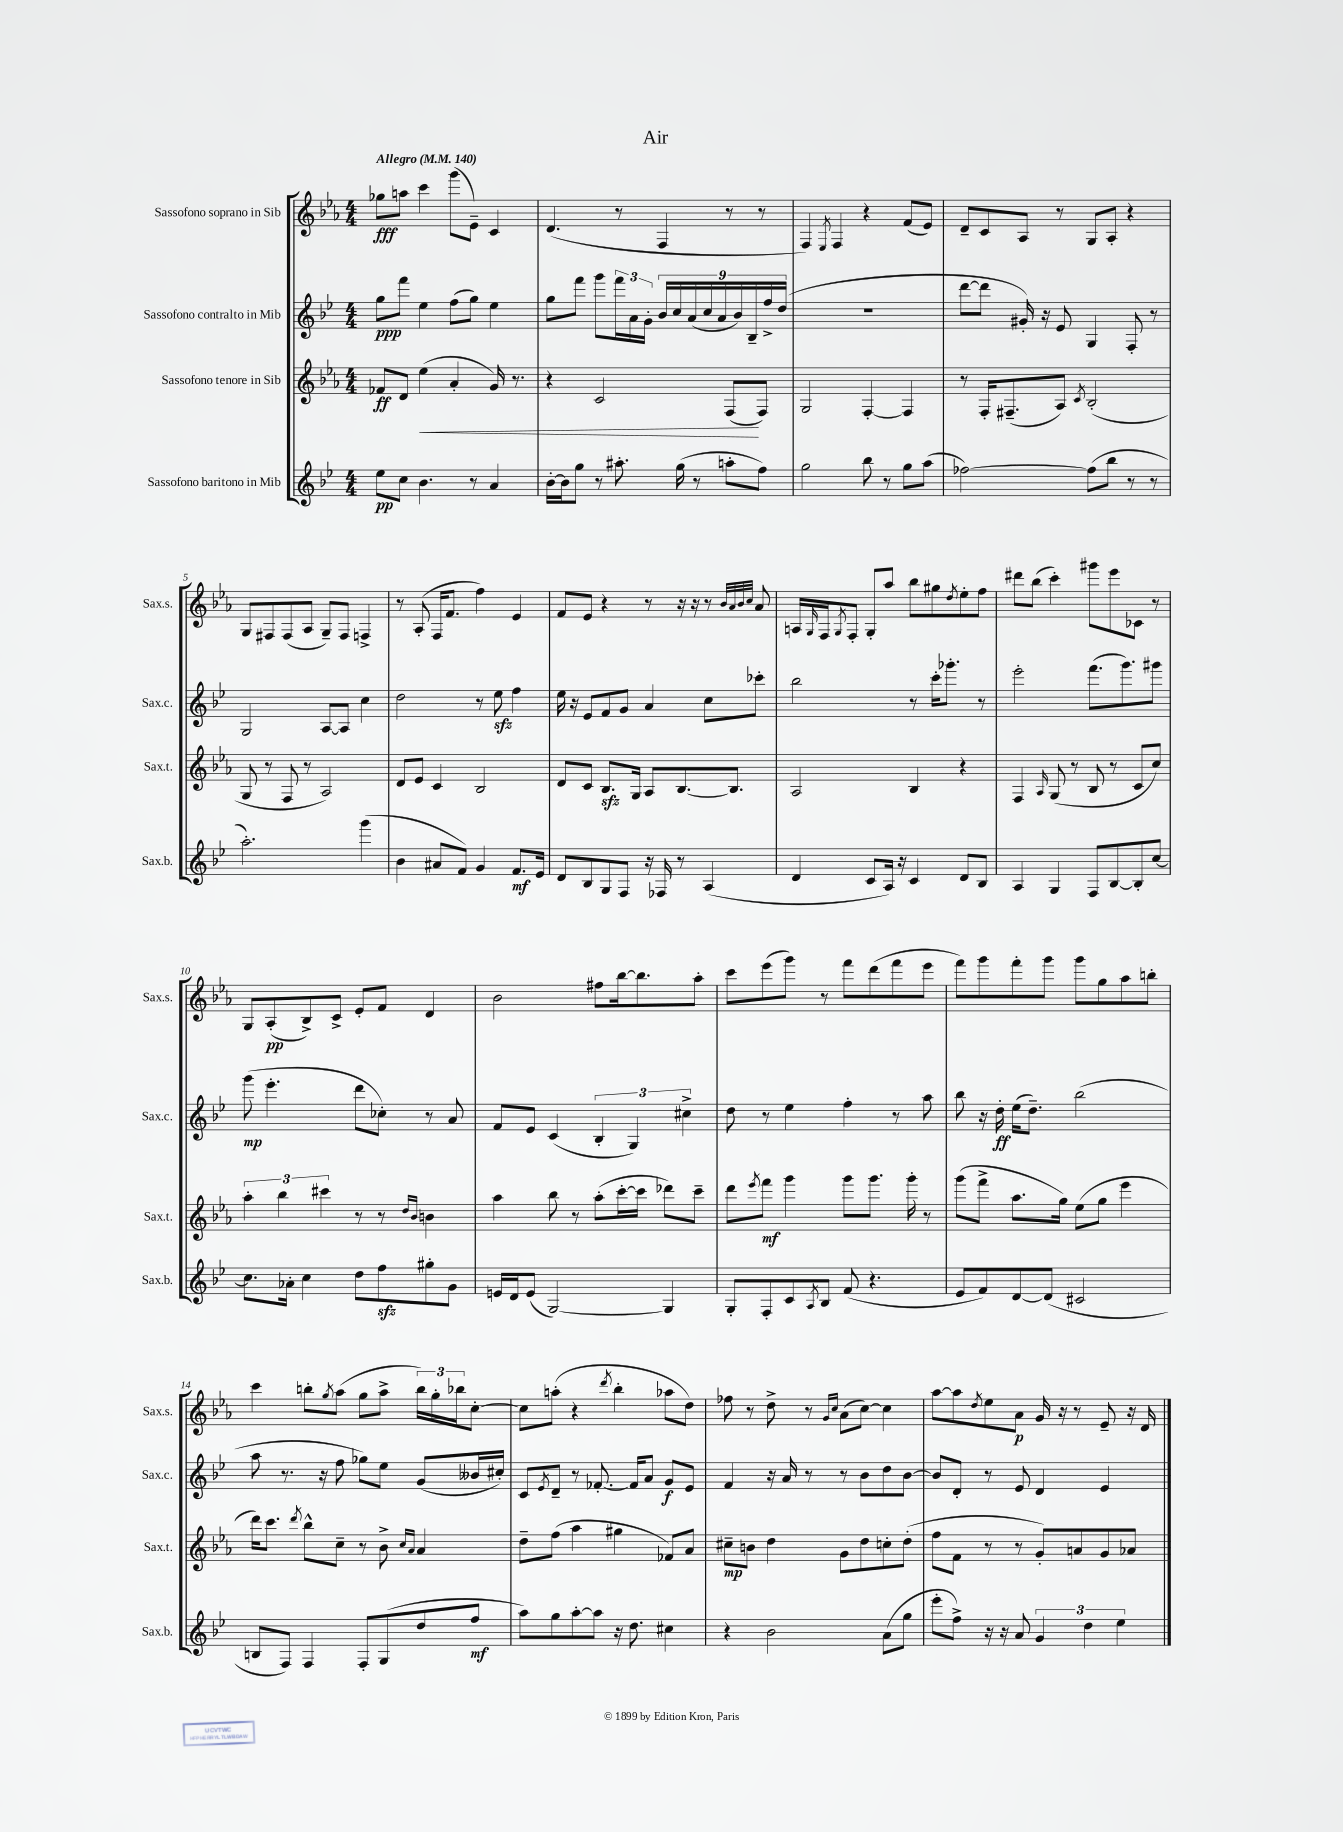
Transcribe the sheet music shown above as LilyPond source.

\header { title = "Air" }
<<
\new StaffGroup <<
\new Staff = "s0" \with { instrumentName = "Sassofono soprano in Sib" shortInstrumentName = "Sax.s." } {
    \clef treble \key ees \major \numericTimeSignature \time 4/4 \tempo "Allegro" 4 = 140
    ges''8\fff a''8 c'''4 g'''8( ees'8--) c'4 |
    d'4.( r8 f4 r8 r8 |
    f4) \acciaccatura { ees8 } f4 r4 f'8( ees'8) |
    d'8-- c'8 aes8 r8 g8 aes8-. r4 |
    g8 fis8 fis8( aes8 g8--) fis8 f4-> |
    r8 aes8-.( f16 f'8. f''4) ees'4 |
    f'8 ees'8 r4 r8 r16 r16 r8 \grace { bes'32 aes'32 bes'32 c''32 } aes'8 |
    a16 \grace { g16 } f16 \acciaccatura { g8 } f8-. g8-. aes''8 bes''8 gis''8 \acciaccatura { d''8 } ees''8-. f''8 |
    dis'''8 bes''8( c'''4-.) gis'''8 ees'''8 ces'8 r8 |
    g8 aes8-.\pp( bes8->) c'8-> ees'8-. f'8 d'4 |
    bes'2 fis''8 bes''16~ bes''8. aes''8-. |
    c'''8 ees'''8( g'''8) r8 f'''8 d'''8( f'''8 ees'''8 |
    f'''8) g'''8 f'''8-. g'''8 g'''8 g''8 aes''8 b''8-. |
    c'''4 b''8-. \acciaccatura { g''8 } aes''8( g''8 aes''8-> \tuplet 3/2 { b''16) g''16-. bes''16 } c''8~-. |
    c''8 a''8-.( r4 \acciaccatura { d'''8 } bes''4-. aes''8 d''8) |
    fes''8 r8 d''8-> r8 \grace { g'16 c''16 } aes'8( c''8~) c''4 |
    aes''8~ aes''8 \acciaccatura { d''8 } ees''8 aes'8\p g'16 r16 r8 ees'8-- r16 d'16 \bar "|." |
}
\new Staff = "s1" \with { instrumentName = "Sassofono contralto in Mib" shortInstrumentName = "Sax.c." } {
    \clef treble \key bes \major \numericTimeSignature \time 4/4
    g''8\ppp f'''8 ees''4 f''8( g''8) ees''4 |
    g''8 f'''8 g'''8 \tuplet 3/2 { f'''16 a'16 g'16-. } \tuplet 9/8 { bes'16 c''16 a'16( c''16 a'16 bes'16) bes16-- f''16-> d''16( } |
    R1 |
    d'''8~ d'''8 gis'16-.) r16 ees'8 g4 f8-. r8 |
    g2 a8~ a8 c''4 |
    d''2 r8 ees''8\sfz f''4 |
    ees''16 r16 ees'8 f'8 g'8 a'4 c''8 ces'''8-. |
    bes''2 r8 c'''16-. ges'''8.-. r8 |
    ees'''2-. f'''8.( g'''8.) gis'''8 |
    g'''8\mp( ees'''4.-. d'''8 ces''8-.) r8 a'8 |
    f'8 ees'8 c'4( \tuplet 3/2 { bes4-. g4) cis''4-> } |
    d''8 r8 ees''4 f''4-. r8 a''8 |
    bes''8 r16 d''16-.\ff ees''16( d''8.--) bes''2( |
    a''8 r8. r16 f''8 ges''8) ees''8 g'8( beses'16 cis''16-.) |
    c'8 \acciaccatura { ees'8 } d'8-- r8 fes'8.~-. fes'16 a'8 g'8\f ees'8 |
    f'4 r16 a'16 r8 r8 bes'8 d''8 bes'8~ |
    bes'8 d'8-. r8 ees'8 d'4 ees'4 \bar "|." |
}
\new Staff = "s2" \with { instrumentName = "Sassofono tenore in Sib" shortInstrumentName = "Sax.t." } {
    \clef treble \key ees \major \numericTimeSignature \time 4/4
    fes'8\ff d'8 ees''4\<( aes'4-. g'16) r8. |
    r4 c'2 f8\!( f8) |
    g2 f4~-. f4 |
    r8 f16-. fis8.--( aes8) \acciaccatura { c'8 } bes2-.( |
    g8 r8 f8 r8 aes2) |
    d'8 ees'8 c'4 bes2 |
    d'8 c'8 bes8.\sfz g16 aes8 bes8.~ bes8. |
    aes2 bes4 r4 |
    f4 \grace { aes16 } g8( r8 bes8 r8 c'8 c''8) |
    \tuplet 3/2 { aes''4-. bes''4 cis'''4 } r8 r8 \grace { d''16 bes'16 } b'4 |
    aes''4 bes''8 r8 aes''8-.( c'''16~-. c'''16 des'''8) c'''8-- |
    d'''8 \acciaccatura { ees'''8 } f'''8\mf g'''4 g'''8 g'''8. g'''16-. r8 |
    g'''8( f'''8-> aes''8. g''16) ees''8( g''8 ees'''4 |
    d'''16) c'''8. \acciaccatura { d'''8 } bes''8-^ c''8-- r8 bes'8-> \grace { c''16 aes'16 } aes'4 |
    d''8-- f''8( aes''4 gis''4 fes'8) aes'8 |
    cis''8--\mp b'8 d''4 g'8 d''8 c''8-. d''8-.( |
    f''8 f'8 r8 r8 g'8-.) a'8 g'8 aes'8 \bar "|." |
}
\new Staff = "s3" \with { instrumentName = "Sassofono baritono in Mib" shortInstrumentName = "Sax.b." } {
    \clef treble \key bes \major \numericTimeSignature \time 4/4
    ees''8\pp c''8 bes'4. r8 a'4 |
    bes'16~-. bes'16 g''8 r8 ais''8.-. g''16( r8 a''8-. f''8) |
    g''2 bes''8 r8 g''8 a''8( |
    fes''2~) fes''8( bes''8 r8 r8 |
    a''2.-.) g'''4( |
    bes'4 ais'8 f'8) g'4 f'8.\mf ees'16 |
    d'8 bes8 g8 f8 r16 fes16 r8 a4( |
    d'4 c'8 a16) r16 c'4 d'8 bes8 |
    a4 g4 f8 bes8~ bes8-. c''8~ |
    c''8. aes'16-. c''4 d''8 f''8\sfz gis''8-. g'8 |
    e'16 d'16 e'8( g2~) g4 |
    g8-. f8-. c'8 \acciaccatura { a8 } bes8 f'8( r4. |
    ees'8 f'8) d'8~ d'8( cis'2 |
    b8 f8) f4 f8-. g8( d''8 f''8\mf |
    a''8) g''8 a''8~-. a''8 r16 d''8. cis''4 |
    r4 bes'2 a'8( g''8 |
    ees'''8-. f''8->) r16 r16 a'8 \tuplet 3/2 { g'4 d''4 ees''4 } \bar "|." |
}
>>
>>
